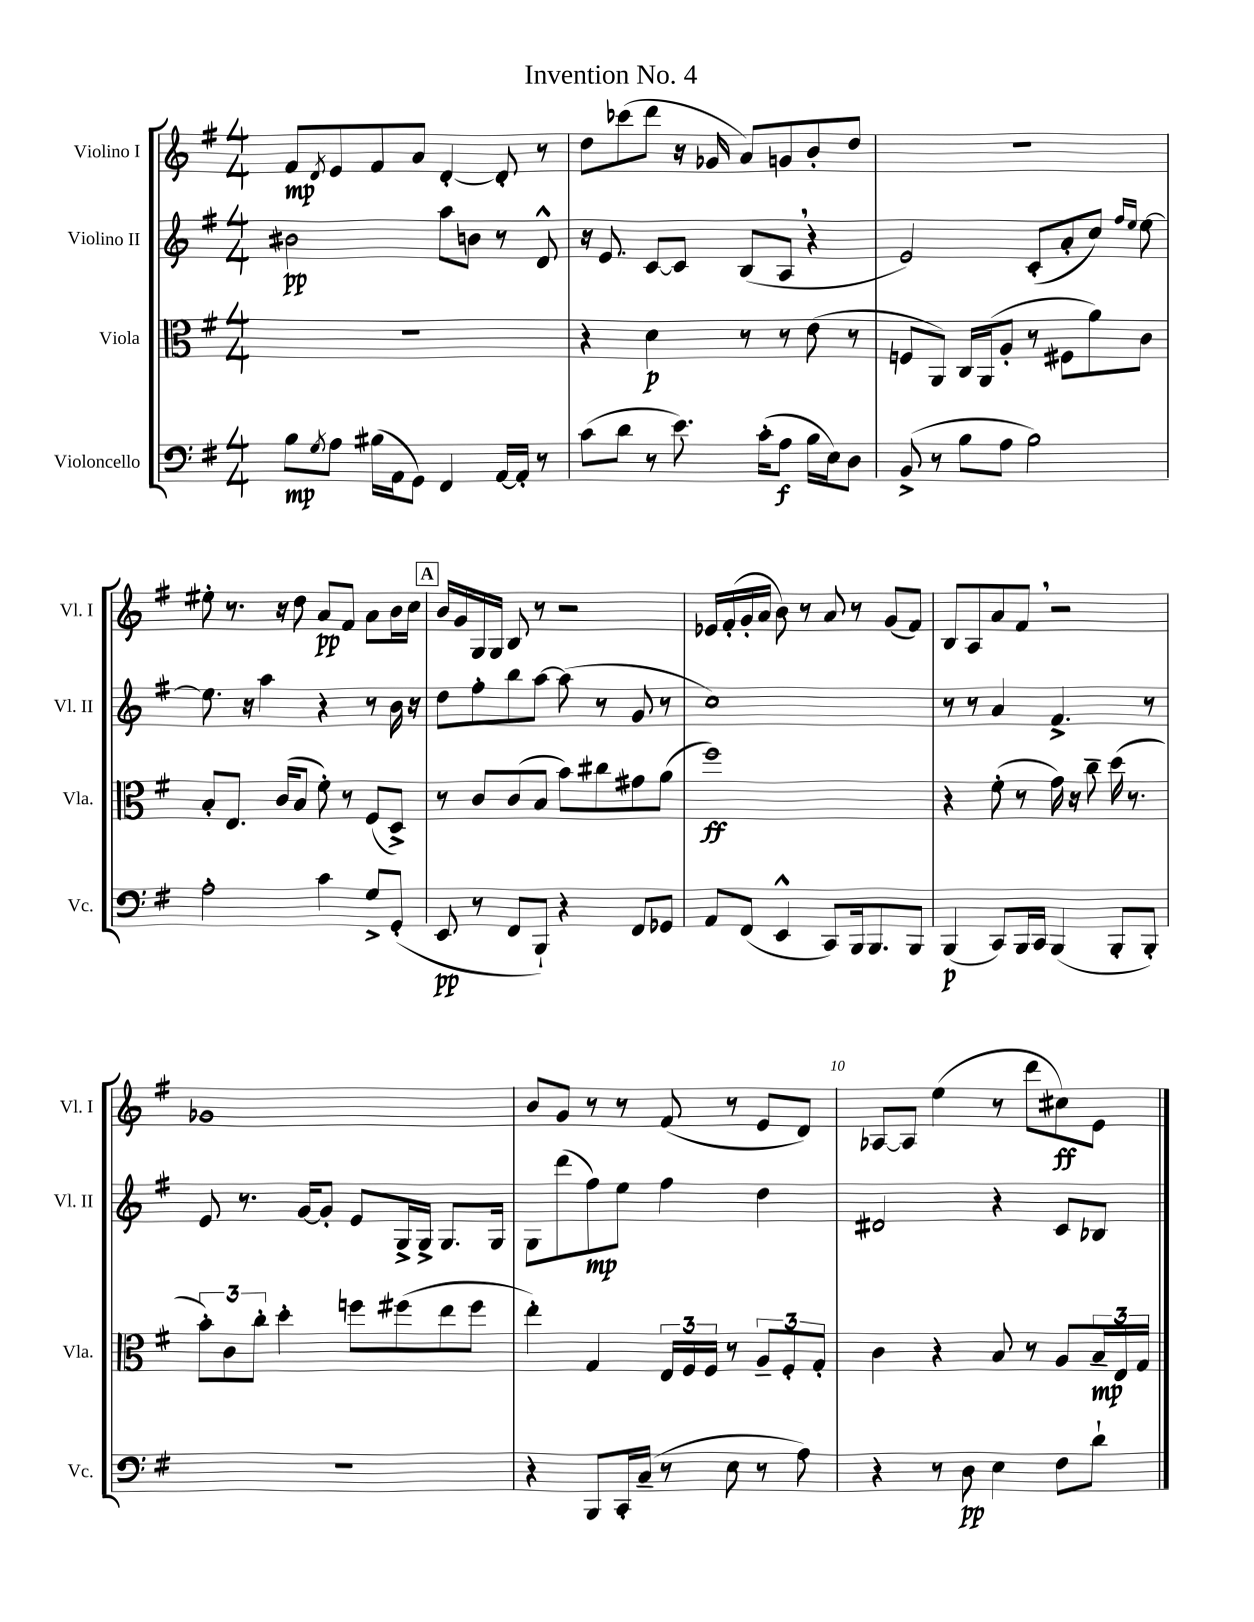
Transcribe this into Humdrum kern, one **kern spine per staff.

**kern	**dynam	**kern	**dynam	**kern	**dynam	**kern	**dynam
*part4	*part4	*part3	*part3	*part2	*part2	*part1	*part1
*staff4	*staff4	*staff3	*staff3	*staff2	*staff2	*staff1	*staff1
*I"Violoncello	*	*I"Viola	*	*I"Violino II	*	*I"Violino I	*
*I'Vc.	*	*I'Vla.	*	*I'Vl. II	*	*I'Vl. I	*
*clefF4	*	*clefC3	*	*clefG2	*	*clefG2	*
*k[f#]	*	*k[f#]	*	*k[f#]	*	*k[f#]	*
*M4/4	*	*M4/4	*	*M4/4	*	*M4/4	*
=1	=1	=1	=1	=1	=1	=1	=1
8B\L	mp	1r	.	2b#X\	pp	8f#/L	mp
8qG/	.	.	.	.	.	8qd/	.
8A\J	.	.	.	.	.	8e/	.
(16B#X\LL	.	.	.	.	.	8f#/	.
16AA\J	.	.	.	.	.	.	.
8GG\J)	.	.	.	.	.	8a/J	.
4FF#/	.	.	.	8aa\L	.	[4d'/	.
.	.	.	.	8bn\J	.	.	.
[16AA/LL	.	.	.	8r	.	8d'/]	.
16AA'/JJ]	.	.	.	.	.	.	.
8r	.	.	.	8d^^/	.	8r	.
=2	=2	=2	=2	=2	=2	=2	=2
(8c\L	.	4r	.	16r	.	8dd\L	.
.	.	.	.	8.e/	.	.	.
8d\J	.	.	.	.	.	(8ccc-X\	.
8r	.	4d\	p	[8c/L	.	8ddd\J	.
8.e\)	.	.	.	8c/J]	.	16r	.
.	.	.	.	.	.	16g-X/	.
.	.	8r	.	(8B/L	.	8a/L)	.
(16c'\KL	.	.	.	.	.	.	.
8A\J	f	8r	.	8A,/J	.	8gn/	.
16B\LL	.	(8e\	.	4r	.	8b'/	.
16E\J)	.	.	.	.	.	.	.
8D\J	.	8r	.	.	.	8dd/J	.
=3	=3	=3	=3	=3	=3	=3	=3
(8BB^/	.	8Fn/L	.	2e/)	.	1r	.
8r	.	8AA/J)	.	.	.	.	.
8B\L	.	16C/LL	.	.	.	.	.
.	.	(16AA/J	.	.	.	.	.
8A\J	.	8A'/J	.	.	.	.	.
2B\)	.	8r	.	(8c'/L	.	.	.
.	.	8F#X\L	.	8a'/	.	.	.
.	.	8a\)	.	8cc/J)	.	.	.
.	.	.	.	16qqff#/LL	.	.	.
.	.	.	.	16qqee/JJ	.	.	.
.	.	8c\J	.	[8ee\	.	.	.
!!LO:LB:g=z
=4	=4	=4	=4	=4	=4	=4	=4
2A'\	.	8B'/L	.	8.ee\]	.	8ee#X'\	.
.	.	8.E/J	.	.	.	8.r	.
.	.	.	.	16r	.	.	.
.	.	.	.	4aa\	.	.	.
.	.	(16c/KL	.	.	.	16r	.
.	.	8B/J	.	.	.	8dd\	.
4c\	.	8f#'\)	.	4r	.	8a/L	pp
.	.	8r	.	.	.	8f#/J	.
8G^/L	.	(8F#/L	.	8r	.	8a\L	.
(8GG'/J	.	8D^/J)	.	16b\	.	16b\L	.
.	.	.	.	16r	.	16cc\JJ	.
!!LO:REH:place=s1:t=A
=5	=5	=5	=5	=5	=5	=5	=5
8EE/	pp	8r	.	8dd\L	.	16b/LL	.
.	.	.	.	.	.	16g/	.
8r	.	8c/L	.	8ff#'\	.	16G/	.
.	.	.	.	.	.	16G/JJ	.
8FF#/L	.	(8c/	.	8bb\	.	8B/	.
8BBB`/J)	.	8B/J	.	[8aa\J	.	8r	.
4r	.	8b\L)	.	(8aa\]	.	2r	.
.	.	8cc#X\	.	8r	.	.	.
8FF#/L	.	8g#X\	.	8g/	.	.	.
8GG-X/J	.	(8a\J	.	8r	.	.	.
=6	=6	=6	=6	=6	=6	=6	=6
8AA/L	.	1ff#)	ff	1cc)	.	16e-X/LL	.
.	.	.	.	.	.	(16f#'/	.
(8FF#/J	.	.	.	.	.	16g'/	.
.	.	.	.	.	.	16a/JJ	.
4EE^^/	.	.	.	.	.	8b\)	.
.	.	.	.	.	.	8r	.
8CC/L)	.	.	.	.	.	8a/	.
16BBB/k	.	.	.	.	.	8r	.
8.BBB/	.	.	.	.	.	.	.
.	.	.	.	.	.	(8g/L	.
8BBB/J	.	.	.	.	.	8f#/J)	.
=7	=7	=7	=7	=7	=7	=7	=7
(4BBB/	p	4r	.	8r	.	8B/L	.
.	.	.	.	8r	.	8A/	.
8CC/L)	.	(8f#'\	.	4a/	.	8a/	.
16BBB/L	.	8r	.	.	.	8f#,/J	.
16CC/JJ	.	.	.	.	.	.	.
(4BBB/	.	16g\)	.	4.f#^/	.	2r	.
.	.	16r	.	.	.	.	.
.	.	8cc~\	.	.	.	.	.
8BBB'/L	.	(16dd\	.	.	.	.	.
.	.	8.r	.	.	.	.	.
8BBB'/J)	.	.	.	8r	.	.	.
!!LO:LB:g=z
=8	=8	=8	=8	=8	=8	=8	=8
1r	.	12b'\L)	.	8e/	.	1g-X	.
.	.	12c\	.	.	.	.	.
.	.	.	.	8.r	.	.	.
.	.	12cc'\J	.	.	.	.	.
.	.	4dd'\	.	.	.	.	.
.	.	.	.	[16g/KL	.	.	.
.	.	.	.	8g'/J]	.	.	.
.	.	8ffn\L	.	8e/L	.	.	.
.	.	(8ff#X\	.	16G^/L	.	.	.
.	.	.	.	16G^/JJ	.	.	.
.	.	8ee\	.	8.G/L	.	.	.
.	.	8ff#\J	.	.	.	.	.
.	.	.	.	16G/Jk	.	.	.
=9	=9	=9	=9	=9	=9	=9	=9
4r	.	4ee'\)	.	8G\L	.	8b/L	.
.	.	.	.	(8ddd\	.	8g/J	.
8BBB/L	.	4G/	.	8ff#\)	mp	8r	.
16CC'/L	.	.	.	8ee\J	.	8r	.
(16C~/JJ	.	.	.	.	.	.	.
8r	.	24E/LL	.	4ff#\	.	(8f#/	.
.	.	24F#/	.	.	.	.	.
.	.	24F#/JJ	.	.	.	.	.
8E\	.	8r	.	.	.	8r	.
8r	.	12A~/L	.	4dd\	.	8e/L	.
.	.	12F#'/	.	.	.	.	.
8A\)	.	.	.	.	.	8d/J)	.
.	.	12G'/J	.	.	.	.	.
=10	=10	=10	=10	=10	=10	=10	=10
4r	.	4c\	.	2d#X/	.	[8A-X/L	.
.	.	.	.	.	.	8A-/J]	.
8r	.	4r	.	.	.	(4ee\	.
8D\	pp	.	.	.	.	.	.
4E\	.	8B/	.	4r	.	8r	.
.	.	8r	.	.	.	8ddd\L	.
8F#\L	.	8A/L	.	8c/L	.	8cc#X\)	ff
8d`\J	.	24B~/L	mp	8B-X/J	.	8e\J	.
.	.	24E/	.	.	.	.	.
.	.	24G/JJ	.	.	.	.	.
==	==	==	==	==	==	==	==
*-	*-	*-	*-	*-	*-	*-	*-
